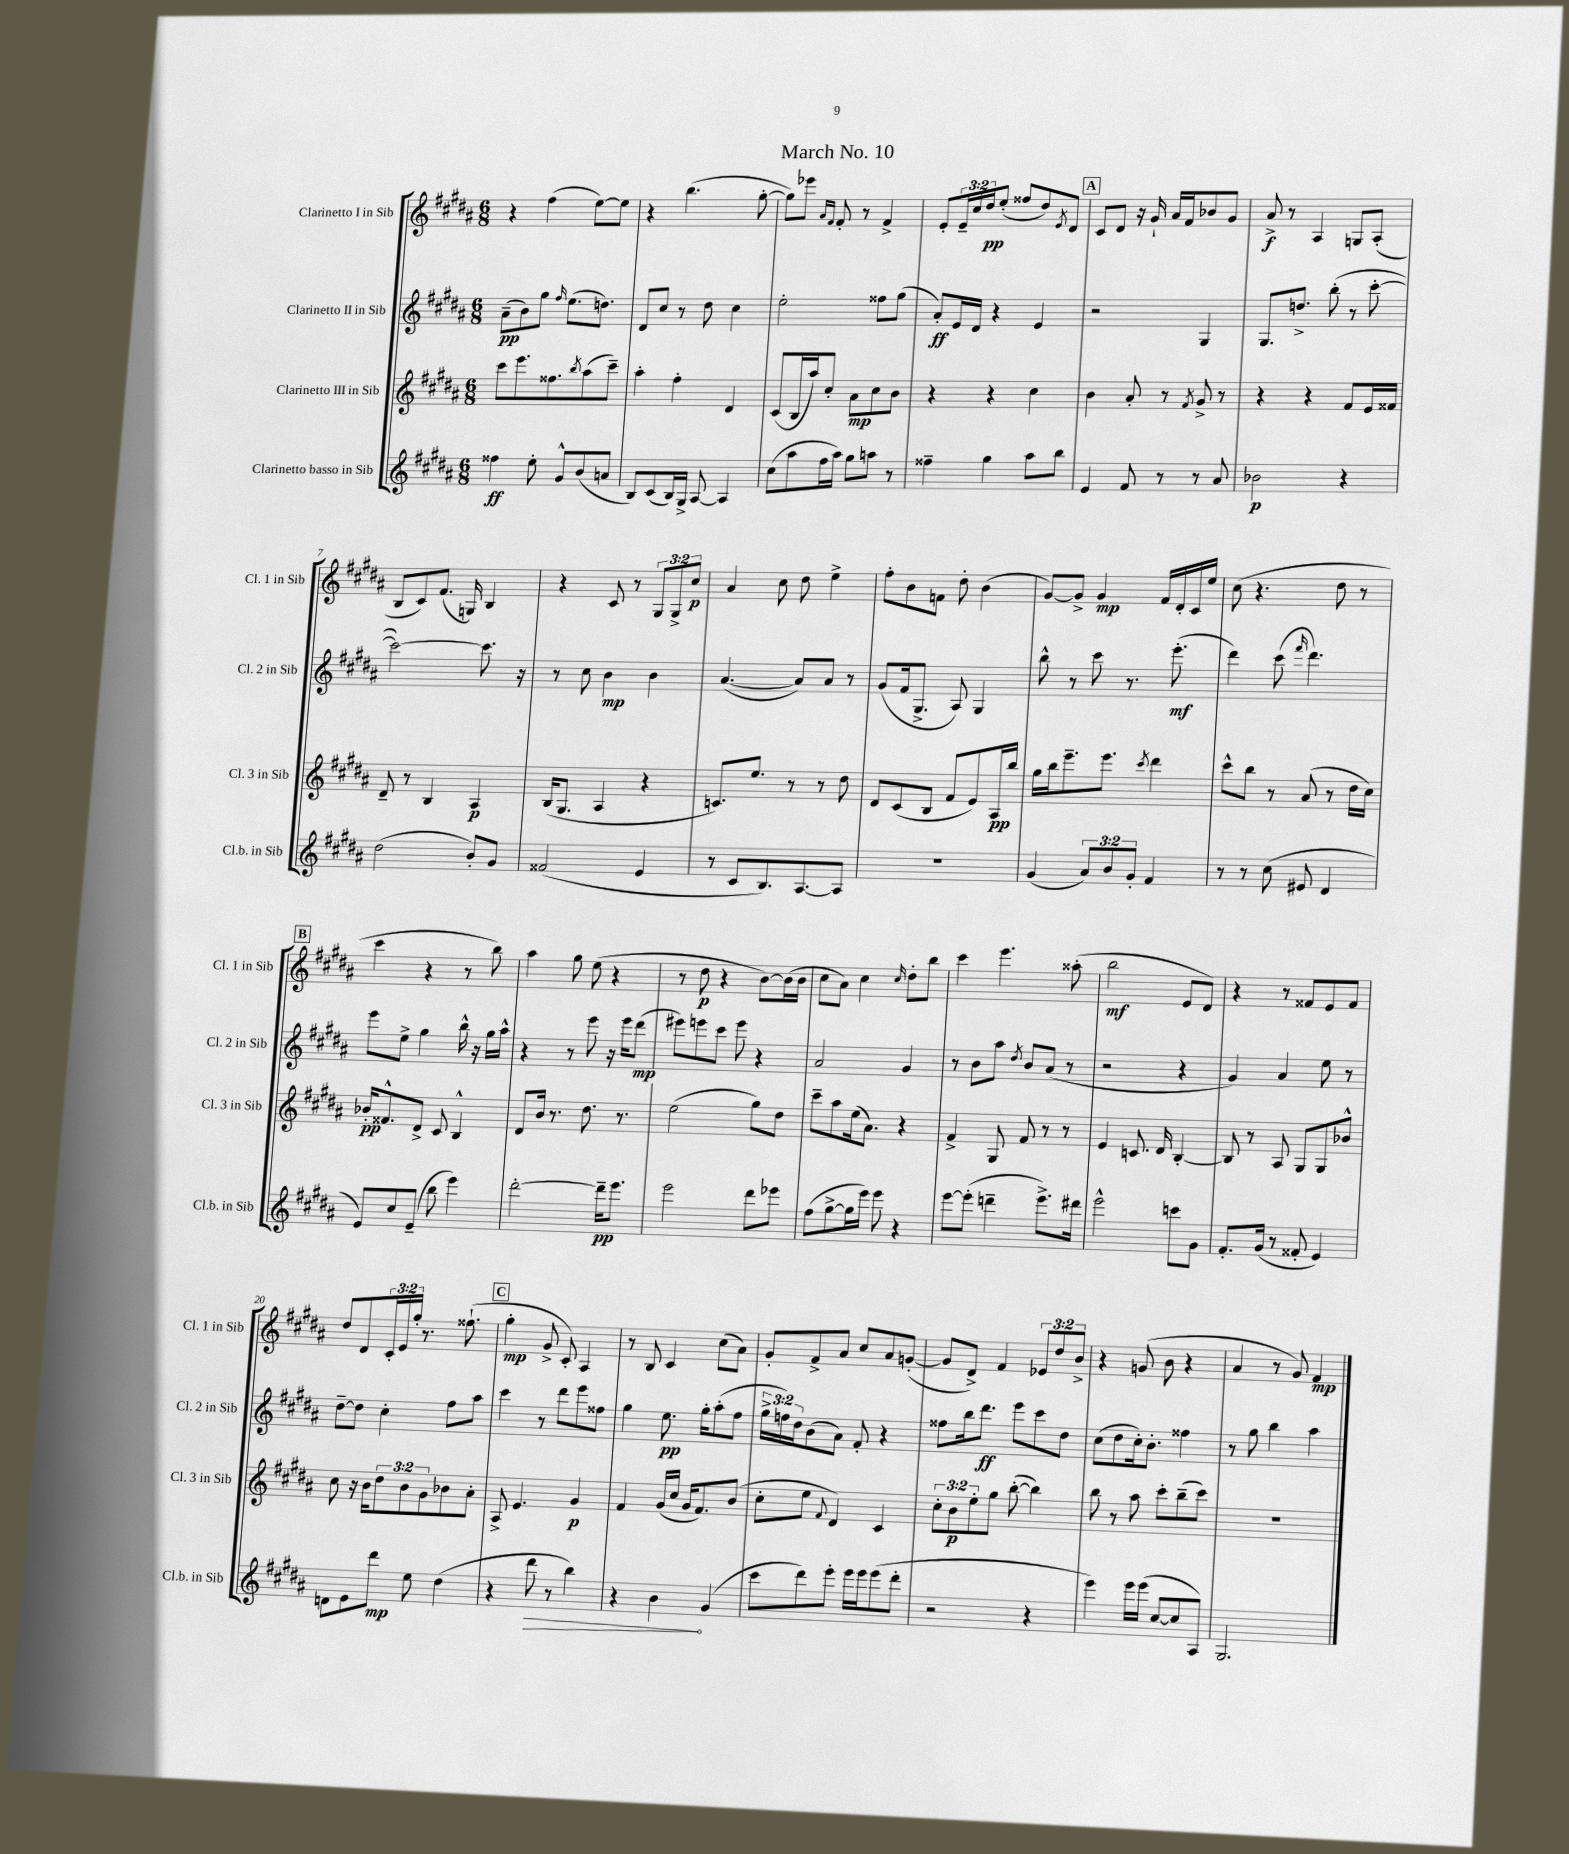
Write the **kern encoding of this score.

**kern	**dynam	**kern	**dynam	**kern	**dynam	**kern	**dynam
*part4	*part4	*part3	*part3	*part2	*part2	*part1	*part1
*staff4	*staff4	*staff3	*staff3	*staff2	*staff2	*staff1	*staff1
*I"Clarinetto basso in Sib	*	*I"Clarinetto III in Sib	*	*I"Clarinetto II in Sib	*	*I"Clarinetto I in Sib	*
*I'Cl.b. in Sib	*	*I'Cl. 3 in Sib	*	*I'Cl. 2 in Sib	*	*I'Cl. 1 in Sib	*
*clefG2	*	*clefG2	*	*clefG2	*	*clefG2	*
*k[f#c#g#d#a#]	*	*k[f#c#g#d#a#]	*	*k[f#c#g#d#a#]	*	*k[f#c#g#d#a#]	*
*M6/8	*	*M6/8	*	*M6/8	*	*M6/8	*
=1	=1	=1	=1	=1	=1	=1	=1
4ff##X\	ff	8ccc#\L	.	(8a#~\L	pp	4r	.
.	.	8.eee\	.	8b\)	.	.	.
8ee'\	.	.	.	8gg#\J	.	(4ff#\	.
.	.	8.ff##X\	.	.	.	.	.
.	.	.	.	16qqff#/	.	.	.
8g#^^/L	.	.	.	(8.ee\L	.	.	.
.	.	8qbb/	.	.	.	.	.
(8b/	.	(8aa#\	.	.	.	[8ee\L)	.
.	.	.	.	8.ddn\J)	.	.	.
8an/J	.	8ccc#~\J)	.	.	.	8ee\J]	.
=2	=2	=2	=2	=2	=2	=2	=2
8B/L)	.	4aa#'\	.	8d#/L	.	4r	.
(8c#/	.	.	.	8cc#/J	.	.	.
16B/L)	.	4ff#'\	.	8r	.	(4.bb\	.
16G#^/JJ	.	.	.	.	.	.	.
[8A#/	.	.	.	8dd#\	.	.	.
4A#/]	.	4d#/	.	4cc#\	.	.	.
.	.	.	.	.	.	[8gg#'\	.
=3	=3	=3	=3	=3	=3	=3	=3
(8cc#\L	.	(8c#/L	.	2ee'\	.	8gg#\L])	.
8aa#\	.	16B/L	.	.	.	8eee-X\J	.
.	.	16aa#/J)	.	.	.	.	.
.	.	.	.	.	.	16qqa#/LL	.
.	.	.	.	.	.	16qqf#/JJ	.
16ff#\L	.	8cc#'/J	.	.	.	8f#'/	.
16aa#\JJ)	.	.	.	.	.	.	.
8gg#\L	.	8a#\L	mp	.	.	8r	.
8aan\J	.	8cc#\	.	8ff##X\L	.	4f#^/	.
8r	.	8b\J	.	(8gg#\J	.	.	.
=4	=4	=4	=4	=4	=4	=4	=4
4ff##X~\	.	4r	.	8a#'/L)	ff	8e'/L	.
.	.	.	.	16e/L	.	24e~/L	.
.	.	.	.	.	.	24cc#/	.
.	.	.	.	16d#/JJ	.	.	.
.	.	.	.	.	.	24dd#/J	pp
4gg#\	.	4r	.	4r	.	(8ee'/J	.
.	.	.	.	.	.	8ff##X/L	.
8aa#\L	.	4cc#\	.	4e/	.	8dd#/)	.
.	.	.	.	.	.	8qe/	.
8bb\J	.	.	.	.	.	8d#/J	.
!!LO:REH:place=s1:t=A
=5	=5	=5	=5	=5	=5	=5	=5
4e/	.	4b\	.	2r	.	8c#/L	.
.	.	.	.	.	.	8d#/J	.
8f#/	.	8a#'/	.	.	.	16r	.
.	.	.	.	.	.	16g#`/	.
8r	.	8r	.	.	.	16a#/LL	.
.	.	.	.	.	.	16f#/J	.
.	.	8qf#/	.	.	.	.	.
8r	.	8g#^/	.	4G#/	.	8b-X/	.
8a#/	.	8r	.	.	.	8g#/J	.
=6	=6	=6	=6	=6	=6	=6	=6
2b-X\	p	4r	.	8.G#/L	.	8a#^/	f
.	.	.	.	.	.	8r	.
.	.	.	.	8.ddn^/J	.	.	.
.	.	4r	.	.	.	4A#/	.
.	.	.	.	(8bb'\	.	.	.
4r	.	8f#/L	.	8r	.	8Gn/L	.
.	.	16e/L	.	[8ccc#'\	.	(8A#'/J	.
.	.	16f##X/JJ	.	.	.	.	.
!!LO:LB:g=z
=7	=7	=7	=7	=7	=7	=7	=7
(2dd#\	.	8d#~/	.	2ccc#\_)	.	8B/L	.
.	.	8r	.	.	.	8c#/)	.
.	.	4B/	.	.	.	(8.f#/J	.
.	.	.	.	.	.	16Gn/)	.
8b'/L)	.	4A#/	p	8.ccc#\]	.	4B/	.
8g#/J	.	.	.	.	.	.	.
.	.	.	.	16r	.	.	.
=8	=8	=8	=8	=8	=8	=8	=8
(2f##X/	.	(16B/KL	.	8r	.	4r	.
.	.	8.G#/J	.	.	.	.	.
.	.	.	.	8cc#\	.	.	.
.	.	4A#/	.	4b\	mp	8c#/	.
.	.	.	.	.	.	8r	.
4e/	.	4r	.	4b\	.	12G#/L	.
.	.	.	.	.	.	12G#^/	.
.	.	.	.	.	.	12cc#/J	p
=9	=9	=9	=9	=9	=9	=9	=9
8r	.	8.cn/L)	.	([4.a#/	.	4a#/	.
8c#/L	.	.	.	.	.	.	.
.	.	8.ee/J	.	.	.	.	.
8.B/)	.	.	.	.	.	8cc#\	.
.	.	8r	.	8a#/L])	.	8dd#\	.
[8.A#/	.	.	.	.	.	.	.
.	.	8r	.	8a#/J	.	4ee^\	.
8A#/J]	.	8dd#\	.	8r	.	.	.
=10	=10	=10	=10	=10	=10	=10	=10
2.r	.	8d#/L	.	(8g#/L	.	8ff#'\L	.
.	.	(8c#/	.	16f#/k	.	8b\	.
.	.	.	.	8.G#^/J	.	.	.
.	.	8B/J	.	.	.	8fn\J	.
.	.	8f#/L	.	8A#/)	.	8dd#'\	.
.	.	8e/)	.	4G#/	.	(4b\	.
.	.	16A#/L	pp	.	.	.	.
.	.	16bb/JJ	.	.	.	.	.
=11	=11	=11	=11	=11	=11	=11	=11
(4g#/	.	16gg#\LL	.	8bb^^\	.	[8g#/L)	.
.	.	16bb\J	.	.	.	.	.
.	.	8.eee~\	.	8r	.	8g#^/J]	.
12a#/L)	.	.	.	8ccc#\	.	4g#/	mp
.	.	8.eee\J	.	.	.	.	.
12b/	.	.	.	.	.	.	.
.	.	.	.	8.r	.	.	.
12g#'/J	.	.	.	.	.	.	.
.	.	8qccc#/	.	.	.	.	.
4f#/	.	4ddd#\	.	.	.	16f#/LL	.
.	.	.	.	(8.eee'\	mf	16d#'/	.
.	.	.	.	.	.	16c#/	.
.	.	.	.	.	.	16ee/JJ	.
=12	=12	=12	=12	=12	=12	=12	=12
8r	.	8ccc#^^\L	.	4ddd#\)	.	(8cc#\	.
8r	.	8bb\J	.	.	.	4.r	.
(8cc#\	.	8r	.	(8ccc#\	.	.	.
.	.	.	.	16qqfff#/	.	.	.
8e#X/	.	(8a#/	.	4.ddd#\)	.	.	.
4d#/	.	8r	.	.	.	8dd#\	.
.	.	16dd#\LL	.	.	.	8r	.
.	.	16cc#\JJ)	.	.	.	.	.
!!LO:LB:g=z
!!LO:REH:place=s1:t=B
=13	=13	=13	=13	=13	=13	=13	=13
8e/L)	.	16b-X'/KL	pp	8eee\L	.	4ccc#\	.
.	.	8.f##X^^/	.	.	.	.	.
8cc#/	.	.	.	8ee^\J	.	.	.
(8e~/J	.	8d#^/J	.	4gg#\	.	4r	.
8bb\	.	8c#/	.	.	.	.	.
4eee\)	.	4B^^/	.	16bb^^\	.	8r	.
.	.	.	.	16r	.	.	.
.	.	.	.	16gg#\LL	.	8bb\)	.
.	.	.	.	16aa#^^\JJ	.	.	.
=14	=14	=14	=14	=14	=14	=14	=14
[2ddd#'\	.	8d#/L	.	4r	.	4aa#\	.
.	.	16b/Jk	.	.	.	.	.
.	.	8.r	.	.	.	.	.
.	.	.	.	8r	.	8gg#\	.
.	.	8.dd#\	.	8eee\	.	(8ee\	.
16ddd#~\KL]	pp	.	.	16r	.	4r	.
8.eee\J	.	8.r	.	16eee\KL	.	.	.
.	.	.	.	(8ddd#\J	mp	.	.
=15	=15	=15	=15	=15	=15	=15	=15
2eee\	.	(2ee\	.	8eee#X\L)	.	8r	.
.	.	.	.	8eeen\	.	8dd#\	p
.	.	.	.	8ccc#\J	.	4r	.
.	.	.	.	8eee\	.	.	.
8ddd#\L	.	8gg#\L)	.	4r	.	[8b\L)	.
8eee-X\J	.	8dd#\J	.	.	.	(16b\L]	.
.	.	.	.	.	.	16b\JJ	.
=16	=16	=16	=16	=16	=16	=16	=16
(8ff#\L	.	8ccc#~\L	.	2a#/	.	8cc#\L	.
[8gg#^\	.	8aa#\	.	.	.	8a#\J)	.
16gg#\L]	.	(16ee\k	.	.	.	4cc#\	.
16eee\JJ)	.	8.a#\J)	.	.	.	.	.
8eee\	.	.	.	.	.	.	.
.	.	.	.	.	.	16qqcc#/	.
4r	.	4r	.	4g#/	.	8dd#'\L	.
.	.	.	.	.	.	8bb\J	.
=17	=17	=17	=17	=17	=17	=17	=17
[8eee\L	.	4f#^/	.	8r	.	4ccc#\	.
(8eee'\J]	.	.	.	8b\L	.	.	.
4dddn~\	.	8G#/	.	8aa#\J	.	4.eee\	.
.	.	.	.	8qdd#/	.	.	.
.	.	8f#/	.	8b/L	.	.	.
8.eee^\L)	.	8r	.	(8a#/J	.	.	.
.	.	8r	.	8r	.	(8aa##X'\	.
16ddd#X\Jk	.	.	.	.	.	.	.
=18	=18	=18	=18	=18	=18	=18	=18
2eee^^\	.	4e/	.	2r	.	2bb\	mf
.	.	8.cn/	.	.	.	.	.
.	.	16d#/	.	.	.	.	.
8cccn\L	.	[4B'/	.	4r	.	8e/L	.
8g#\J	.	.	.	.	.	8d#/J)	.
=19	=19	=19	=19	=19	=19	=19	=19
8.f#'/L	.	8B/]	.	4g#/)	.	4r	.
.	.	8r	.	.	.	.	.
(16g#/Jk	.	.	.	.	.	.	.
8r	.	8A#/	.	4a#/	.	8r	.
8f##X'/	.	8G#/L	.	.	.	8f##X/L	.
4e/)	.	8G#/	.	8ee\	.	8e/	.
.	.	8b-X^^/J	.	8r	.	8f##/J	.
!!LO:LB:g=z
=20	=20	=20	=20	=20	=20	=20	=20
8dn\L	.	8cc#\	.	[8dd#~\L	.	8dd#/L	.
8e\	.	16r	.	8dd#\J]	.	8d#/	.
.	.	16b\KL	.	.	.	.	.
8ddd#\J	mp	12dd#\	.	4cc#'\	.	24c#'/L	.
.	.	.	.	.	.	24e/	.
.	.	12b\	.	.	.	24gg#'/JJ	.
8ee\	.	.	.	.	.	8.r	.
.	.	12g#\	.	.	.	.	.
(4dd#\	.	8b-X\	.	8ff#\L	.	.	.
.	.	.	.	.	.	(8.ff##X`\	.
.	.	8a#'\J	.	8aa#\J	.	.	.
!!LO:REH:place=s1:t=C
=21	=21	=21	=21	=21	=21	=21	=21
4r	.	8A#^/	.	4ccc#\	.	4gg#'\	mp
.	.	4.e/	.	.	.	.	.
!	!LO:HP:b	!	!	!	!	!	!
8ddd#\	>	.	.	8r	.	8g#^/	.
8r	.	.	.	8ddd#\L	.	8c#'/)	.
4bb\)	.	4g#/	p	8eee\	.	4A#/	.
.	.	.	.	8ff##X\J	.	.	.
=22	=22	=22	=22	=22	=22	=22	=22
4r	.	4f#/	.	4gg#\	.	8r	.
.	.	.	.	.	.	8B/	.
4b\	.	(16g#/LL	.	8.ee\	pp	4c#/	.
.	.	16cc#/JJ	.	.	.	.	.
.	.	16g#/KL	.	.	.	.	.
.	.	8.f#/)	.	16gg#'\KL	.	.	.
(4g#/	]	.	.	(8aa#'\	.	(8cc#\L	.
.	.	(8b/J	.	8ff#\J	.	8a#\J)	.
=23	=23	=23	=23	=23	=23	=23	=23
8ccc#\L	.	8cc#'\L	.	24gg#^\LL	.	8g#'/L	.
.	.	.	.	24ffn\)	.	.	.
.	.	.	.	24dd#\J	.	.	.
8ddd#\)	.	8ee\J	.	(8b\	.	8f#^/	.
.	.	8qqf#/	.	.	.	.	.
8eee'\J	.	4d#/)	.	8a#\J)	.	8a#/J	.
16eee\LL	.	.	.	8f#'/	.	8cc#/L	.
16eee\J	.	.	.	.	.	.	.
(8eee\	.	4c#/	.	4r	.	8a#/	.
8ddd#'\J	.	.	.	.	.	([8gn'/J	.
=24	=24	=24	=24	=24	=24	=24	=24
2r	.	12cc#'\L	.	8ff##X\L	.	8g/L]	.
.	.	12b\	p	.	.	.	.
.	.	.	.	16bb\k	.	8d#^/J)	.
.	.	12ee'\	.	.	.	.	.
.	.	.	.	8.ddd#\J	ff	.	.
.	.	8gg#\J	.	.	.	4f#/	.
.	.	([8bb'\	.	8eee\L	.	.	.
4r	.	4bb\])	.	8ccc#\	.	12e-X/L	.
.	.	.	.	.	.	12dd#/	.
.	.	.	.	8dd#\J	.	.	.
.	.	.	.	.	.	12b^/J	.
=25	=25	=25	=25	=25	=25	=25	=25
4eee\)	.	8bb\	.	(8cc#\L	.	4r	.
.	.	8r	.	8dd#\	.	.	.
16eee\LL	.	8aa#\	.	16cc#'\k)	.	(8gn/	.
(16eee\JJ	.	.	.	8.b'\J	.	.	.
[8cc#/L	.	8ccc#'\L	.	.	.	8b\	.
8cc#/]	.	(8bb~\	.	4ff##X\	.	4r	.
8A#/J)	.	8ccc#\J)	.	.	.	.	.
=26	=26	=26	=26	=26	=26	=26	=26
2.G#/	.	2.r	.	8r	.	4a#/	.
.	.	.	.	8gg#\	.	.	.
.	.	.	.	4bb\	.	8r	.
.	.	.	.	.	.	8g#/)	.
.	.	.	.	4aa#\	.	4f#/	mp
==	==	==	==	==	==	==	==
*-	*-	*-	*-	*-	*-	*-	*-
